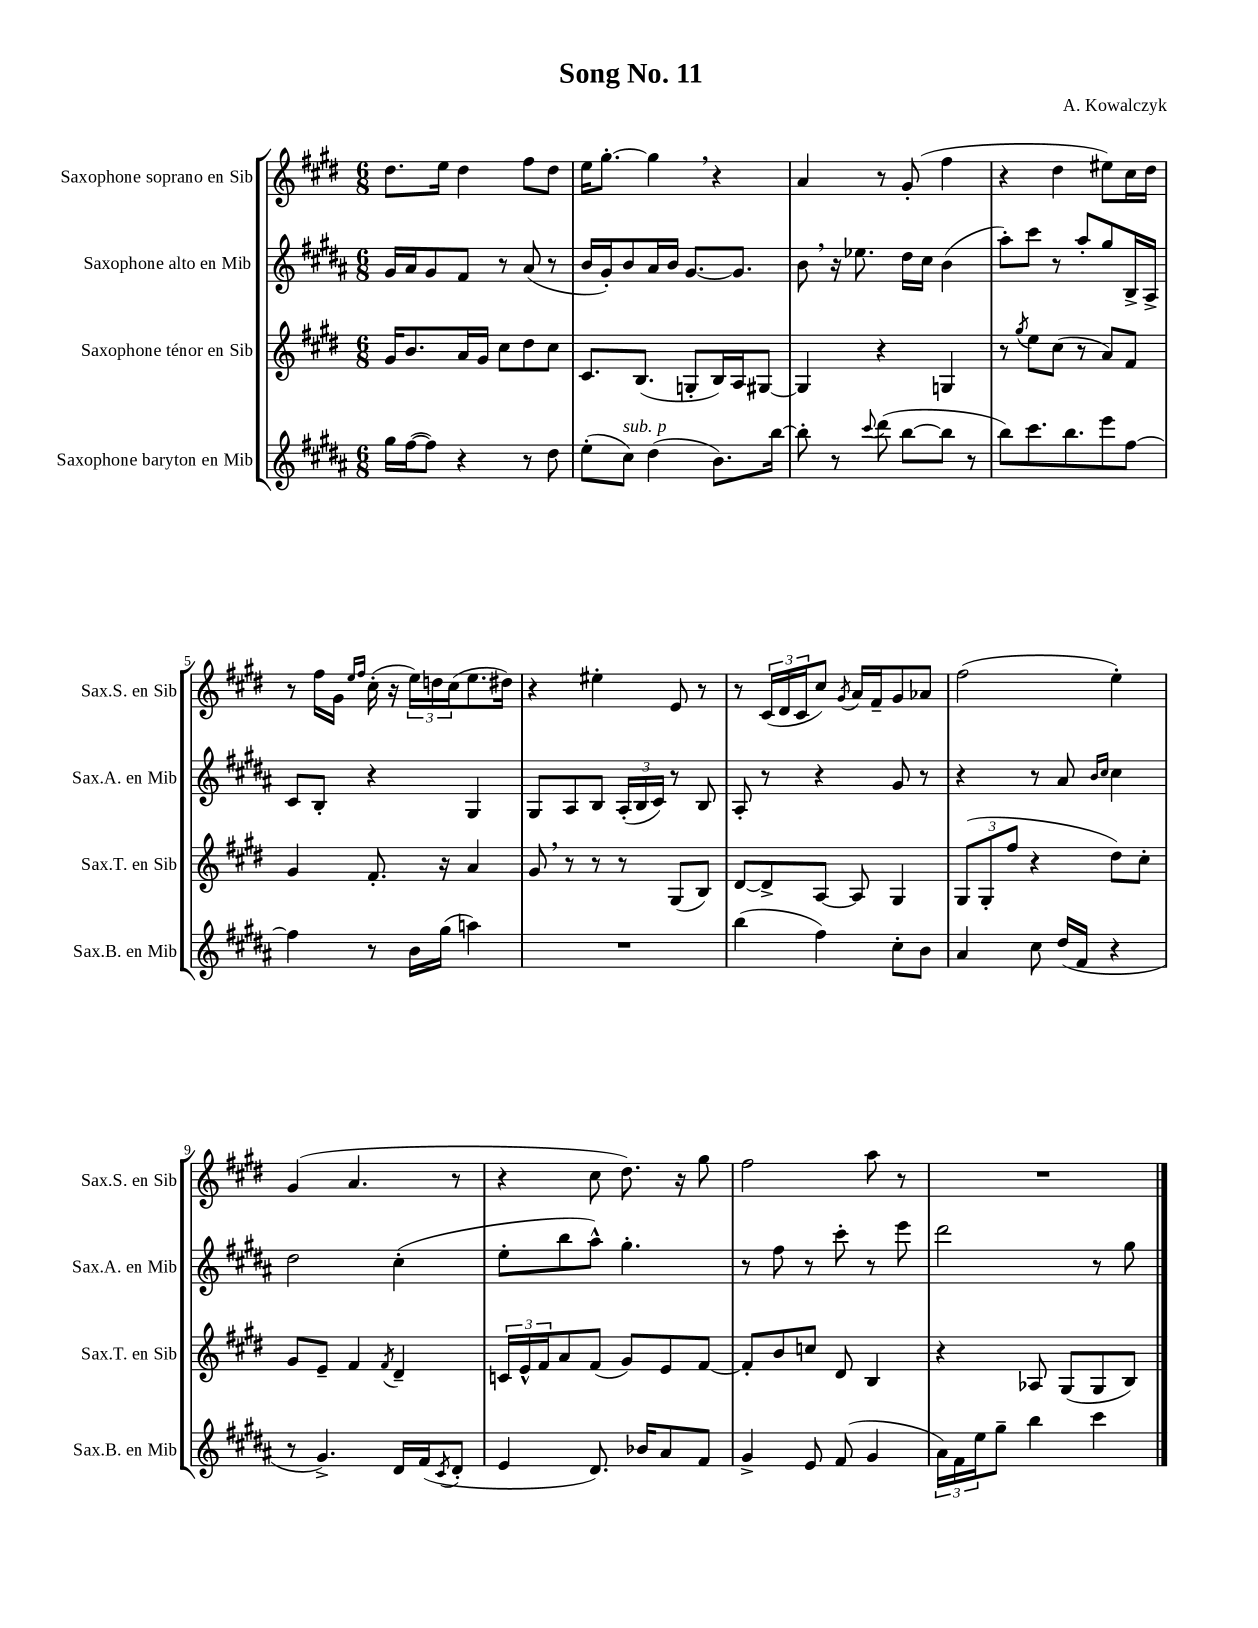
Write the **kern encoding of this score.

**kern	**kern	**kern	**kern
*staff4	*staff3	*staff2	*staff1
*clefG2	*clefG2	*clefG2	*clefG2
*k[f#c#g#d#a#]	*k[f#c#g#d#]	*k[f#c#g#d#a#]	*k[f#c#g#d#]
*M6/8	*M6/8	*M6/8	*M6/8
16gg#\LL	16g#/LK	16g#/LL	8.dd#\L
([16ff#\J	8.b/	16a#/J	.
8ff#\]J)	.	8g#/	.
.	.	.	16ee\Jk
4r	16a/L	8f#/J	4dd#\
.	16g#/JJ	.	.
.	8cc#\L	8r	.
8r	8dd#\	(8a#/	8ff#\L
8dd#\	8cc#\J	8r	8dd#\J
=	=	=	=
(8ee'\L	8.c#/L	16b/LL	16ee\LK
.	.	16g#'/J)	[8.gg#'\J
8cc#\J)	.	8b/	.
.	(8.B/J	.	.
(4dd#\	.	16a#/L	4gg#\]
.	.	16b/JJ	.
.	8G'/L	[8.g#/L	.
8.b\L)	16B/L)	.	4r
.	16A/J	8.g#/]J	.
.	[8G#/J	.	.
[16bb\Jk	.	.	.
=	=	=	=
8bb'\]	4G#/]	8b\	4a/
8r	.	16r	.
.	.	8.ee-\	.
8qqccc#/	.	.	.
(8ddd#\	4r	.	8r
[8bb\L	.	16dd#\LL	(8g#'/
.	.	16cc#\JJ	.
8bb\]J	4G/	(4b\	4ff#\
8r	.	.	.
=	=	=	=
8bb\L)	8r	8aa#'\L)	4r
.	8qgg#/	.	.
8.ccc#\	8ee\L	8ccc#\J	.
.	(8cc#\J	8r	4dd#\
8.bb\	.	.	.
.	8r	8aa#'/L	.
8eee\	8a/L)	8gg#/	8ee#\L)
[8ff#\J	8f#/J	16B^/L	16cc#\L
.	.	16A#^/JJ	16dd#\JJ
=	=	=	=
4ff#\]	4g#/	8c#/L	8r
.	.	8B'/J	16ff#\LL
.	.	.	16g#\JJ
.	.	.	16qqee/LL
.	.	.	16qqff#/JJ
8r	8.f#'/	4r	(16cc#'\
.	.	.	16r
16b\LL	.	.	24ee\LL)
.	.	.	24dd\
(16gg#\JJ	16r	.	.
.	.	.	(24cc#\J
4aa\)	4a/	4G#/	8.ee\
.	.	.	16dd#\Jk)
=	=	=	=
2.r	8g#/	8G#/L	4r
.	8r	8A#/	.
.	8r	8B/J	4ee#'\
.	8r	(24A#'/LL	.
.	.	24B/	.
.	.	24c#/JJ)	.
.	(8G#/L	8r	8e/
.	8B/J)	8B/	8r
=	=	=	=
(4bb\	[8d#/L	8A#'/	8r
.	8d#^/]	8r	(24c#/LL
.	.	.	24d#/
.	.	.	24c#/J
4ff#\)	[8A/J	4r	8cc#/J)
.	.	.	8qg#/
.	8A/]	.	16a/LL
.	.	.	16f#~/J
8cc#'\L	4G#/	8g#/	8g#/
8b\J	.	8r	8a-/J
=	=	=	=
4a#/	(12G#/L	4r	(2ff#\
.	12G#'/	.	.
.	12ff#/J	.	.
8cc#\	4r	8r	.
(16dd#/LL	.	8a#/	.
16f#/JJ	.	.	.
.	.	16qqb/LL	.
.	.	16qqcc#/JJ	.
4r	8dd#\L)	4cc#\	4ee'\)
.	8cc#'\J	.	.
=	=	=	=
8r	8g#/L	2dd#\	(4g#/
4.g#^/)	8e~/J	.	.
.	4f#/	.	4.a/
.	8qf#/	.	.
16d#/LL	4d#~/	(4cc#'\	.
(16f#/J	.	.	.
8qc#/	.	.	.
8d#'/J	.	.	8r
=	=	=	=
4e/	24c/LL	8ee'\L	4r
.	24e^^/	.	.
.	24f#/J	.	.
.	8a/	8bb\	.
8.d#/)	(8f#/J	8aa#^^\J)	8cc#\
.	8g#/L)	4.gg#'\	8.dd#\)
16b-/LK	.	.	.
8a#/	8e/	.	.
.	.	.	16r
8f#/J	[8f#/J	.	8gg#\
=	=	=	=
4g#^/	8f#'/]L	8r	2ff#\
.	8b/	8ff#\	.
8e/	8cc/J	8r	.
(8f#/	8d#/	8ccc#'\	.
4g#/	4B/	8r	8aa\
.	.	8eee\	8r
=	=	=	=
24a#\LL)	4r	2ddd#\	2.r
24f#\	.	.	.
24ee\J	.	.	.
8gg#~\J	.	.	.
4bb\	8A-/	.	.
.	(8G#/L	.	.
4ccc#\	8G#/	8r	.
.	8B/J)	8gg#\	.
==	==	==	==
*-	*-	*-	*-
